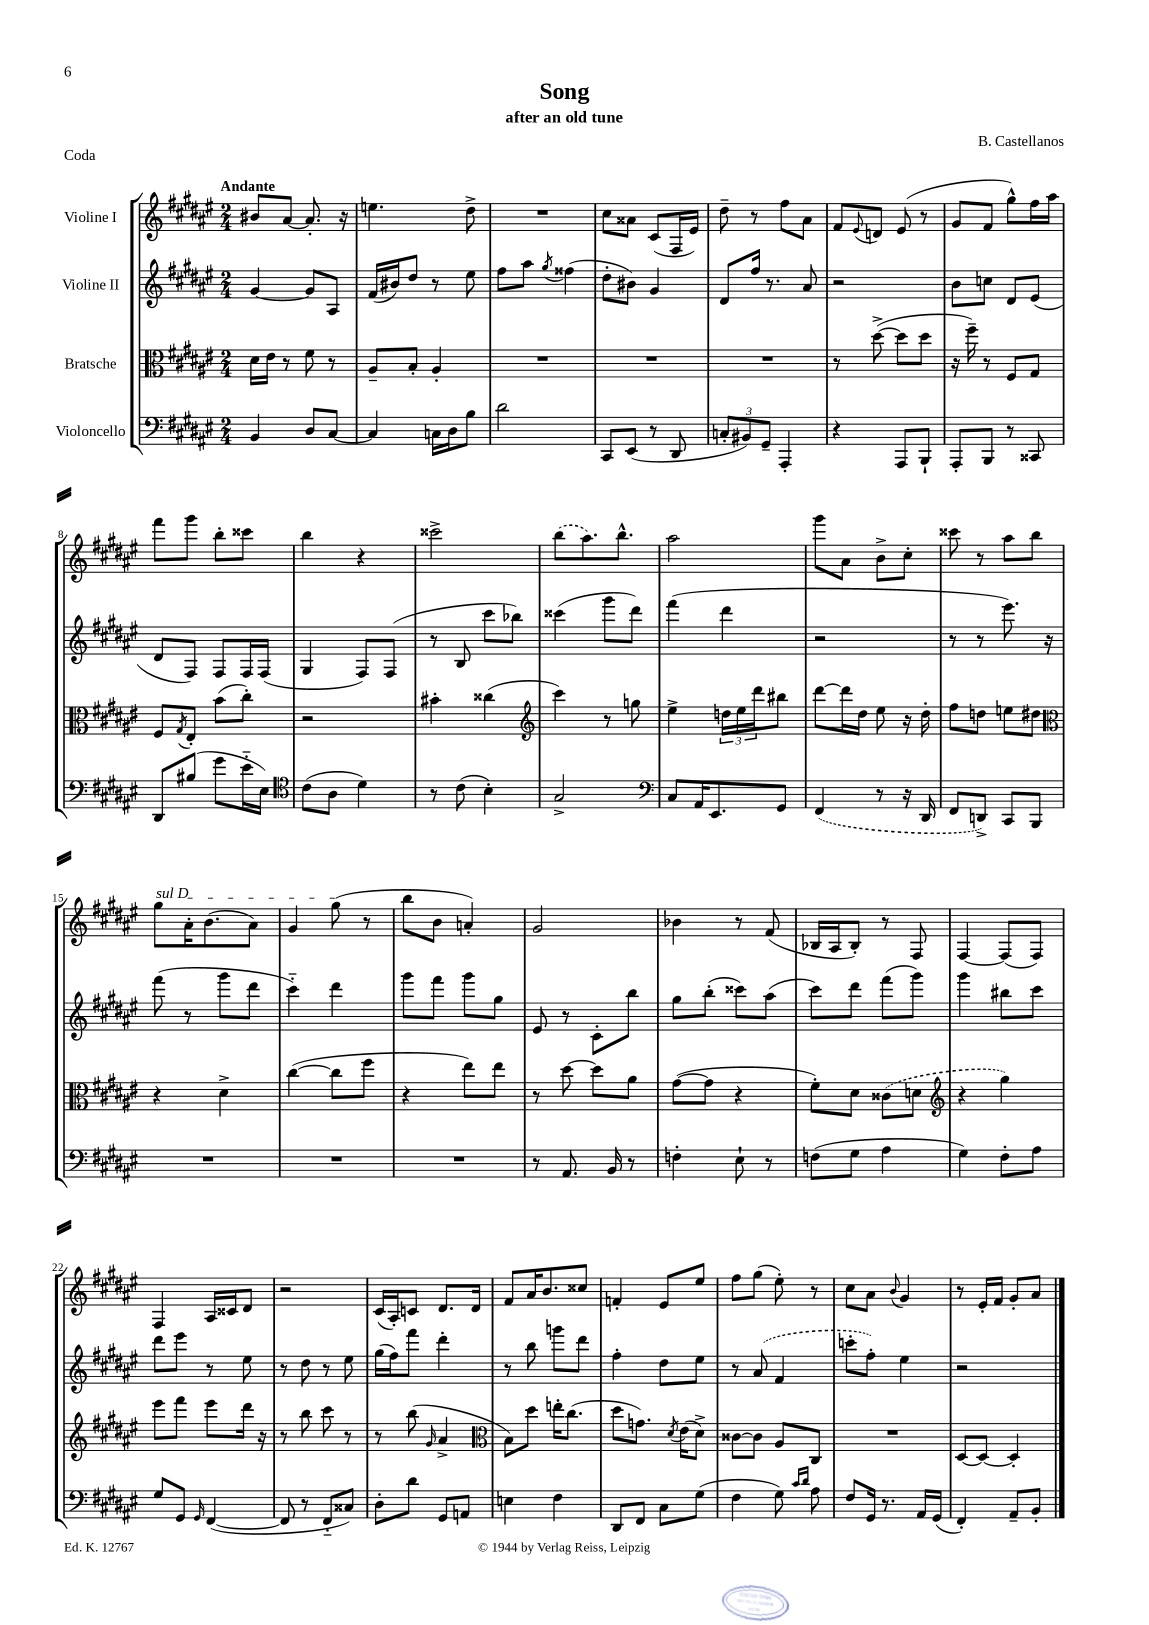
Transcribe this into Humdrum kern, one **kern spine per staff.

**kern	**kern	**kern	**kern
*part4	*part3	*part2	*part1
*staff4	*staff3	*staff2	*staff1
*I"Violoncello	*I"Bratsche	*I"Violine II	*I"Violine I
*clefF4	*clefC3	*clefG2	*clefG2
*k[f#c#g#d#a#e#]	*k[f#c#g#d#a#e#]	*k[f#c#g#d#a#e#]	*k[f#c#g#d#a#e#]
*M2/4	*M2/4	*M2/4	*M2/4
=1	=1	=1	=1
!	!	!	!LO:TX:a:B:t=Andante
4BB/	16d#\LL	[4g#/	8b#X/L
.	16e#\JJ	.	.
.	8r	.	[8a#/J
8D#/L	8f#\	8g#/L]	8.a#'/]
[8C#/J	8r	8A#/J	.
.	.	.	16r
=2	=2	=2	=2
4C#/]	8A#~/L	(16f#/LL	4.een\
.	.	16b#X/J)	.
.	8B'/J	8dd#/J	.
16Cn\LL	4A#'/	8r	.
16D#\J	.	.	.
8B\J	.	8ee#\	8dd#^\
=3	=3	=3	=3
2d#\	2r	8ff#\L	2r
.	.	8aa#\J	.
.	.	8qgg#/	.
.	.	(4ff##X\	.
=4	=4	=4	=4
8CC#/L	2r	8dd#'\L	8cc#\L
(8EE#/J	.	8b#X\J)	8a##X\J
8r	.	4g#/	(8c#/L
8DD#/	.	.	16F#/L
.	.	.	16e#/JJ)
=5	=5	=5	=5
12Cn'/L	2r	8d#/L	8dd#~\
12BB#X/)	.	.	.
.	.	16ff#/Jk	8r
12GG#~/J	.	.	.
.	.	8.r	.
4AAA#'/	.	.	8ff#\L
.	.	8a#/	8a#\J
=6	=6	=6	=6
4r	8r	2r	8f#/L
.	.	.	8qqe#/
.	([8dd#^\	.	8dn/J
8AAA#/L	8dd#\L]	.	(8e#/
8BBB`/J	8dd#\J	.	8r
=7	=7	=7	=7
8AAA#'/L	16r	8b\L	8g#/L
.	16ff#~\)	.	.
8BBB/J	8r	8ccn\J	8f#/J
8r	8F#/L	8d#/L	8gg#^^\L)
8CC##X/	8G#/J	(8e#/J	16ff#\L
.	.	.	16aa#\JJ
!!LO:LB:g=z
=8	=8	=8	=8
8DD#/L	8F#/L	8d#/L	8fff#\L
.	8qG#/	.	.
(8B#X/J	8E#'/J	8F#/J)	8ggg#\J
8g#\L	(8b\L	8F#/L	8bb'\L
16e#\L	8cc#'\J)	16F#/L	8ccc##X\J
16E#\JJ)	.	(16F#/JJ	.
=9	=9	=9	=9
*clefC4	*	*	*
(8c#\L	2r	4G#/	4bb\
8A#\J	.	.	.
4d#\)	.	8F#/L)	4r
.	.	(8F#/J	.
=10	=10	=10	=10
8r	4b#X'\	8r	2ccc##X^\
(8c#\	.	8B/	.
4B'\)	(4cc##X\	8ccc#\L	.
.	.	8bb-X\J)	.
=11	=11	=11	=11
*	*clefG2	*	*
2G#^/	4ccc#\)	(4ccc##X\	(8bb\L
.	.	.	8.aa#\)
.	8r	8ggg#\L	.
.	.	.	8.bb^^\J
.	8ggn\	8ddd#\J)	.
=12	=12	=12	=12
*clefF4	*	*	*
8C#/L	4ee#^\	(4fff#\	2aa#\
16AA#/K	.	.	.
8.EE#/	.	.	.
.	24ddn\LL	4ddd#\	.
.	24ee#\	.	.
.	24ddd#\J	.	.
8GG#/J	8bb#X\J	.	.
=13	=13	=13	=13
(4FF#/	[8ddd#\L	2r	8ggg#\L
.	16ddd#\L]	.	8a#\J
.	16dd#\JJ	.	.
8r	8ee#\	.	8b^\L
16r	16r	.	8cc#'\J
16DD#/	16dd#'\	.	.
=14	=14	=14	=14
8FF#/L	8ff#\L	8r	8ccc##X\
8DDn^/J)	8ddn\J	8r	8r
8CC#/L	8een\L	8.eee#\)	8aa#\L
8BBB/J	8dd#X\J	.	8bb\J
.	.	16r	.
!!LO:LB:g=z
=15	=15	=15	=15
*	*clefC3	*	*
!	!	!	!LO:TX:a:i:t=sul D
2r	4r	(8fff#\	8gg#\L
.	.	8r	16a#'\K
.	.	.	(8.b\
.	4d#^\	8ggg#\L	.
.	.	8ddd#\J	8a#\J)
=16	=16	=16	=16
2r	([4cc#\	4ccc#\)	4g#/
.	8cc#\L]	4ddd#\	(8gg#\
.	8ff#\J	.	8r
=17	=17	=17	=17
2r	4r	8ggg#\L	8bb\L
.	.	8fff#\J	8b\J
.	8ee#\L)	8ggg#\L	4an'/)
.	8ee#\J	8gg#\J	.
=18	=18	=18	=18
8r	8r	8e#/	2g#/
8.AA#/	[8dd#\	8r	.
.	8dd#\L]	8c#'\L	.
16BB/	.	.	.
8r	8a#\J	8bb\J	.
=19	=19	=19	=19
4Fn'\	([8g#\L	8gg#\L	4b-X\
.	8g#\J]	(8bb'\J	.
8E#`\	4r	8ccc##X\L)	8r
8r	.	(8aa#\J	(8f#/
=20	=20	=20	=20
(8Fn\L	8f#'\L)	8ccc#\L)	16B-X/LL
.	.	.	16A#/J
8G#\J	8d#\J	8ddd#\J	8B-'/J)
4A#\	(8c##X\L	(8fff#\L	8r
.	8dn\J	8ggg#\J)	8F#/
=21	=21	=21	=21
*	*clefG2	*	*
4G#\)	4r	4ggg#\	[4F#/
8F#'\L	4gg#\)	8bb#X\L	(8F#/L]
8A#\J	.	8ccc#\J	8F#/J)
!!LO:LB:g=z
=22	=22	=22	=22
8G#/L	8eee#\L	8ddd#\L	4F#/
8GG#/J	8fff#\J	8eee#\J	.
16qqGG#/	.	.	.
([4FF#/	8eee#\L	8r	16A#/LL
.	.	.	16c##X/J
.	16ddd#\Jk	8ee#\	8d#/J
.	16r	.	.
=23	=23	=23	=23
8FF#/]	8r	8r	2r
8r	8bb\	8dd#\	.
8FF#/L	8ccc#\	8r	.
8C##X/J)	8r	8ee#\	.
=24	=24	=24	=24
8D#'\L	8r	(16gg#\LL	(16c#/LL
.	.	16ff#\J)	16A#'/J)
8d#\J	(8bb\	8fff#\J	8cn/J
.	16qqg#/	.	.
8GG#/L	4a#^/	4ddd#'\	8.d#/L
8AAn/J	.	.	.
.	.	.	16d#/Jk
=25	=25	=25	=25
*	*clefC3	*	*
4En\	8B\L)	8r	8f#/L
.	8dd#\J	8bb\	16a#/K
.	.	.	8.b/
4F#\	16een'\KL	8gggn\L	.
.	(8.cc#\J	.	.
.	.	8ddd#\J	8cc##X/J
=26	=26	=26	=26
8DD#/L	8dd#\L	4ff#'\	4fn'/
8FF#/J	8.gn\J)	.	.
8C#\L	.	8dd#\L	8e#/L
.	8qd#/	.	.
.	(16e#\KL	.	.
(8G#\J	8d#^\J)	8ee#\J	8ee#/J
=27	=27	=27	=27
4F#\	[8c##X\L	8r	8ff#\L
.	8c##\J]	(8a#/	(8gg#\J
8G#\)	8A#/L	4f#/	8ee#'\)
16qqc#/LL	.	.	.
16qqd#/JJ	.	.	.
8A#\	8C#/J	.	8r
=28	=28	=28	=28
8F#/L	2r	8cccn'\L	8cc#\L
16GG#/Jk	.	8ff#'\J)	8a#\J
8.r	.	.	.
.	.	.	8qqb/
.	.	4ee#\	4g#/
16AA#/LL	.	.	.
(16GG#/JJ	.	.	.
=29	=29	=29	=29
4FF#'/)	[8D#/L	2r	8r
.	8D#/J_	.	16e#'/LL
.	.	.	16f#/JJ
8AA#~/L	4D#'/]	.	8g#'/L
8BB'/J	.	.	8a#/J
==	==	==	==
*-	*-	*-	*-
